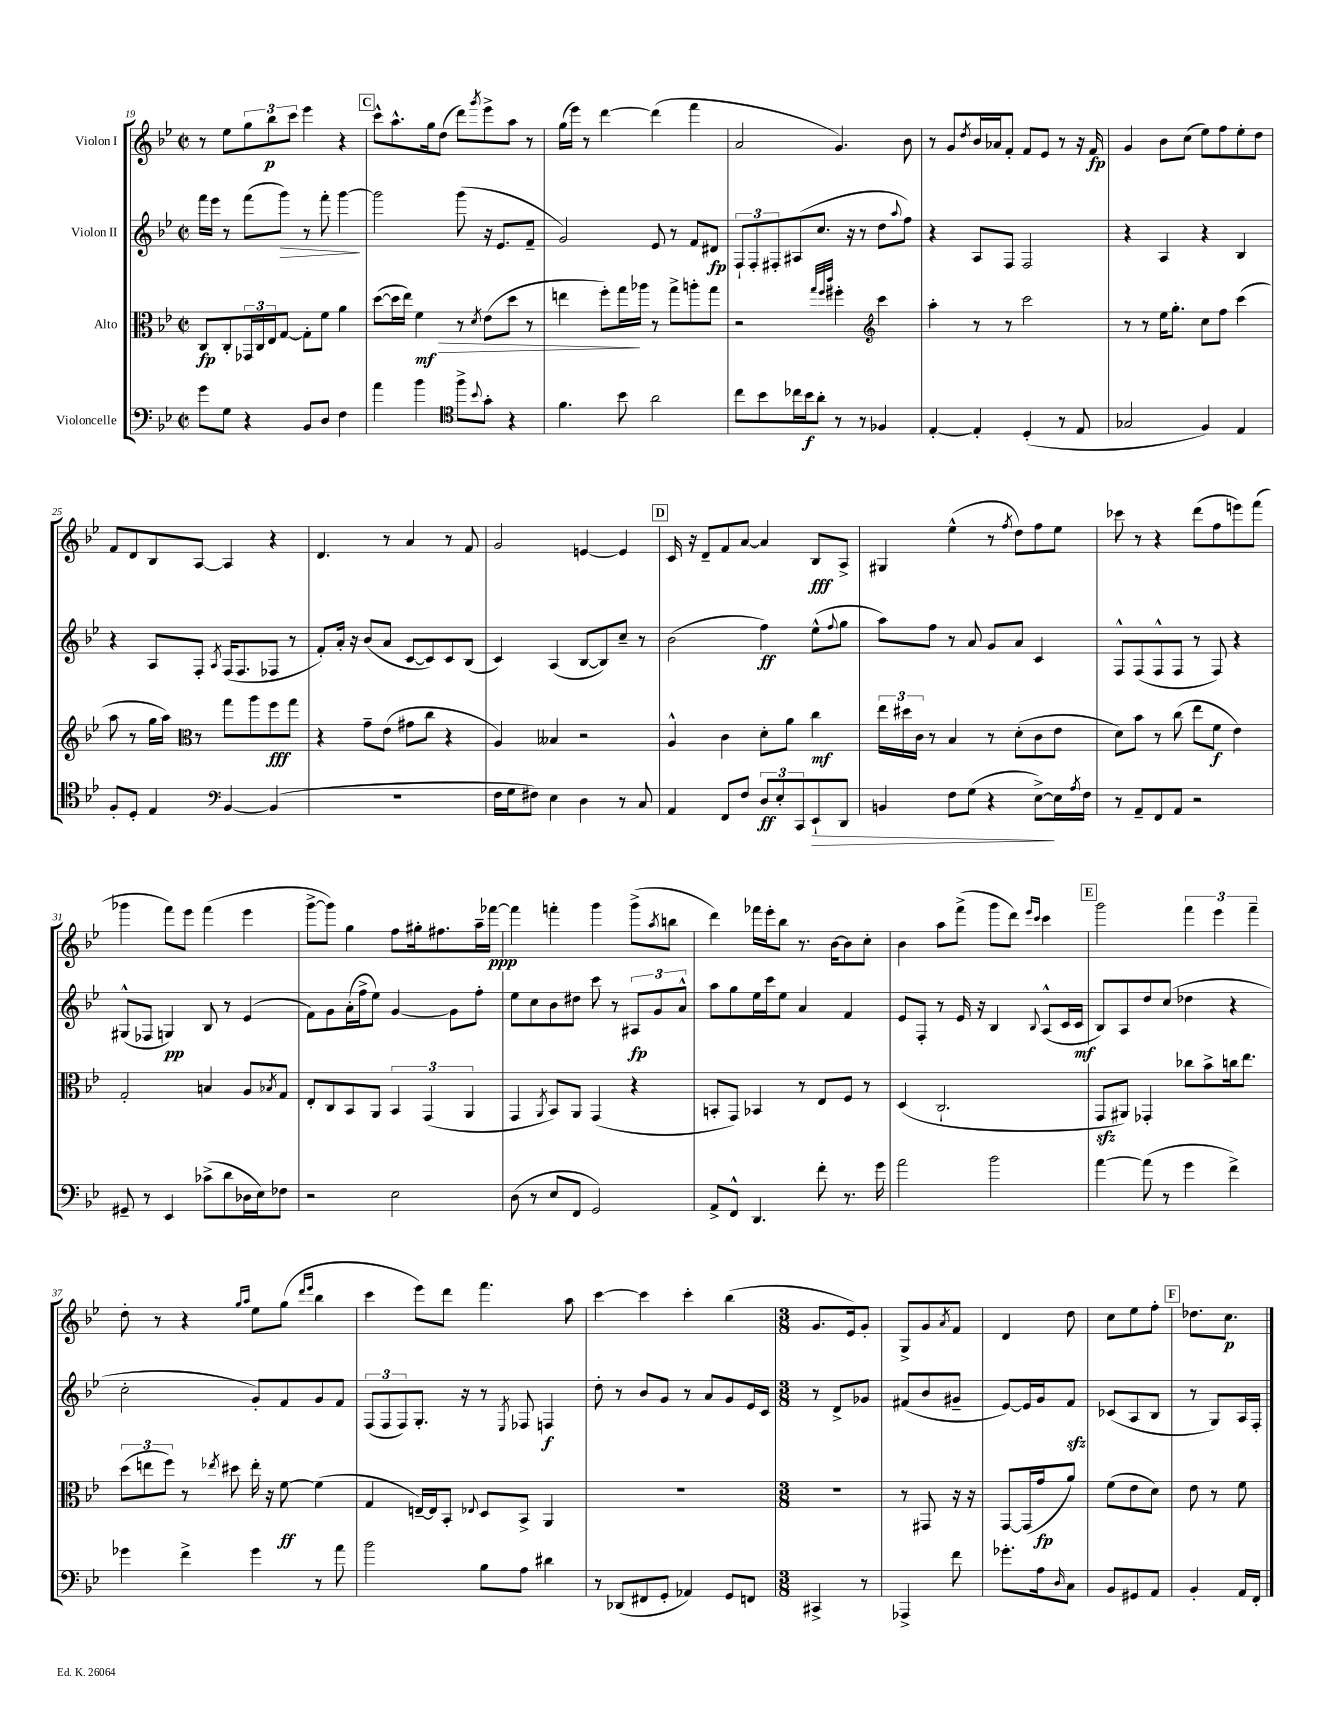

**kern	**kern	**kern	**kern
*staff4	*staff3	*staff2	*staff1
*clefF4	*clefC3	*clefG2	*clefG2
*k[b-e-]	*k[b-e-]	*k[b-e-]	*k[b-e-]
*M2/2	*M2/2	*M2/2	*M2/2
*met(c|)	*met(c|)	*met(c|)	*met(c|)
8g	8C	16fff	8r
.	.	16eee-	.
8G	8C'	8r	8ee-
4r	24GG-	(8fff	12gg
.	24C	.	.
.	24E-	.	12bb-
.	[8G	8ggg)	.
.	.	.	12ccc
8BB-	8G']	8r	4eee-
8D	8f	8fff'	.
4F	4a	[4ggg	4r
=	=	=	=
4a	([8dd	2ggg]	8ccc^^
.	16dd]	.	8.aa^^
.	16ee-)	.	.
4b-	4f	.	.
.	.	.	16gg
.	.	.	(8dd
*clefC4	*	*	*
8ff^	8r	(8ggg	8ddd)
8qqb-	8qd	.	8qggg
8g'	(8e-	16r	8eee-^
.	.	8.e-	.
4r	8dd	.	8aa
.	8r	8f~	8r
=	=	=	=
4.f	4ee	2g)	(16gg
.	.	.	16eee-)
.	.	.	8r
.	8ff')	.	[4ddd
8b-	16gg	.	.
.	16aa-	.	.
2a	8r	8e-	(4ddd]
.	8gg^	8r	.
.	8aa'	8f	4fff
.	8gg	8d#	.
=	=	=	=
8cc	2r	12F`	2a
.	.	12F'	.
8b-	.	.	.
.	.	12F#'	.
16cc-	.	(8A#	.
16b-	.	.	.
8a'	.	8.cc	.
.	32qqgg	.	.
.	32qqff	.	.
.	32qqccc	.	.
8r	4ff#'	.	4.g)
.	.	16r	.
8r	.	8r	.
*	*clefG2	*	*
4F-	4ccc	8dd	.
.	.	8qqaa	.
.	.	8ff)	8b-
=	=	=	=
[4E-'	4aa'	4r	8r
.	.	.	8g
.	.	.	8qdd
4E-']	8r	8A	16b-
.	.	.	16a-
.	8r	8F	8f'
(4D'	2ccc	2F	8f
.	.	.	8e-
8r	.	.	8r
8E-	.	.	16r
.	.	.	16f
=	=	=	=
2G-	8r	4r	4g
.	8r	.	.
.	16ee-	4A	8b-
.	8.gg'	.	.
.	.	.	(8cc
4F)	8cc	4r	8ee-)
.	8ff	.	8ff
4E-	(4ccc	4B-	8ee-'
.	.	.	8dd
=	=	=	=
8F'	8aa	4r	8f
8D'	8r	.	8d
4E-	16gg	8A	8B-
.	16aa)	.	.
.	8r	8F'	[8A
*clefF4	*	*	*
.	.	8qA	.
[4BB-	8gg	(16F	4A]
.	.	8.F	.
.	8aa	.	.
(4BB-]	8ff	8F-	4r
.	8gg	8r	.
=	=	=	=
*	*clefC3	*	*
1r	4r	8f')	4.d
.	.	16a'	.
.	.	16r	.
.	8g~	(8b-	.
.	(8e-	8a	8r
.	8g#	[8c	4a
.	8cc	8c])	.
.	4r	8c	8r
.	.	(8B-	8f
=	=	=	=
16F	4A)	4c)	2g
16G	.	.	.
8F#)	.	.	.
4E-	4B--	(4A	.
4D	2r	[8B-	[4e
.	.	8B-])	.
8r	.	8cc~	4e]
8C	.	8r	.
=	=	=	=
4AA	4A^^	(2b-	16c
.	.	.	16r
.	.	.	8d~
8FF	4c	.	8f
8F	.	.	[8a
12D	8d'	4ff)	4a]
12E-'	.	.	.
.	8a	.	.
12CC	.	.	.
8EE-`	4cc	(8ee-^^	8B-
.	.	8qqff	.
8DD	.	8gg	8A^
=	=	=	=
4BB	24ee-	8aa)	4G#
.	24dd#	.	.
.	24c	.	.
.	8r	8ff	.
8F	4B-	8r	(4ee-^^
(8G	.	8a	.
4r	8r	8g	8r
.	.	.	8qff
.	(8d'	8a	8dd)
[8E-^)	8c	4c	8ff
16E-]	8e-	.	8ee-
8qA	.	.	.
16F	.	.	.
=	=	=	=
8r	8d)	8F^^	8ccc-
8AA~	8b-	(8F	8r
8FF	8r	8F^^	4r
8AA	(8cc	8F	.
2r	8ee-	8r	(8ddd
.	8f	8F)	8ff
.	4e-)	4r	8eee)
.	.	.	(8fff
=	=	=	=
8GG#~	2G'	(8G#^^	4ggg-
8r	.	8F-	.
4EE-	.	4G)	8fff)
.	.	.	8eee-
(8c-^	4B	8B-	(4fff
8d	.	8r	.
16D-	8A	(4e-	4eee-
16E-)	.	.	.
.	8qB-	.	.
8F-	8G	.	.
=	=	=	=
2r	8E-'	8f)	[8ggg^
.	8C	8g	8ggg])
.	8BB-	(16a'	4gg
.	.	16ff^	.
.	8AA	8ee-)	.
2E-	6BB-	[4g	8ff
.	.	.	16gg#'
.	(6GG	.	.
.	.	.	8.ff#
.	.	8g]	.
.	6AA	.	.
.	.	8ff'	16aa~
.	.	.	[16fff-
=	=	=	=
(8D	4GG	8ee-	4fff-]
8r	.	8cc	.
.	8qAA	.	.
8E-	8BB-)	8b-	4fff'
8FF	8AA	8dd#	.
2GG)	(4GG	8ccc	4ggg
.	.	8r	.
.	4r	12A#	(8ggg^
.	.	12g	.
.	.	.	8qaa
.	.	.	8bb
.	.	12a^^	.
=	=	=	=
8AA^	8BB'	8aa	4ddd)
8FF^^	8GG)	8gg	.
4.DD	4BB-	16ee-	16fff-
.	.	16ccc	16eee-'
.	.	8ee-	8bb-
.	8r	4a	8.r
8f'	8E-	.	.
.	.	.	[16b-
8.r	8F	4f	8b-]
.	8r	.	8cc'
16g	.	.	.
=	=	=	=
2a	(4D	8e-	4b-
.	.	8F'	.
.	2.C`	8r	8aa
.	.	16e-	(8fff^
.	.	16r	.
2b-	.	4B-	8ggg
.	.	.	8ddd)
.	.	.	16qqeee-
.	.	8qqB-	16qqccc
.	.	(8A^^	4ccc
.	.	16c	.
.	.	16c	.
=	=	=	=
[4a	8GG	8B-)	2ggg
.	8AA#)	8A	.
(8a]	4GG-'	8dd	.
8r	.	(8cc	.
4g	8cc-	4dd-	6fff
.	8b-^	.	.
.	.	.	6eee-
4f^)	16cc	4r	.
.	8.ee-	.	.
.	.	.	6fff~
=	=	=	=
4g-	(12dd	2cc'	8dd'
.	12ee	.	.
.	.	.	8r
.	12ff)	.	.
4f^	8r	.	4r
.	8qee-	.	.
.	8dd#	.	.
.	.	.	16qqgg
.	.	.	16qqaa
4g-	16ee-'	8g')	8ee-
.	16r	.	.
.	[8f	8f	(8gg
.	.	.	16qqddd
.	.	.	16qqeee-
8r	(4f]	8g	4bb-
8a	.	8f	.
=	=	=	=
2b-	4G	(12F	4ccc
.	.	12F	.
.	.	12F)	.
.	[16E~)	8.G'	8eee-)
.	16E]	.	.
.	8BB-'	.	8ddd
.	.	16r	.
.	8qqE-	.	.
8B-	8D	8r	4.fff
.	.	8qE-	.
8A	8BB-^	8F-	.
4d#	4AA	4F	.
.	.	.	8aa
=	=	=	=
8r	1r	8dd'	[4ccc
(8DD-	.	8r	.
8FF#	.	8b-	4ccc]
8GG'	.	8g	.
4AA-)	.	8r	4ccc'
.	.	8a	.
8GG	.	8g	(4bb-
8FF	.	16e-	.
.	.	16c	.
=	=	=	=
*M3/8	*M3/8	*M3/8	*M3/8
4CC#^	4.r	8r	8.g
.	.	8d^	.
.	.	.	16e-)
8r	.	8g-	8g'
=	=	=	=
4AAA-^	8r	(8f#	8G^
.	8GG#	8b-	8g
.	.	.	8qa
8f	16r	8g#~	8f
.	16r	.	.
=	=	=	=
8.g-'	[8GG	[8e-)	4d
.	(16GG]	16e-]	.
16A	16g	16g	.
16qqD	.	.	.
8C	8a)	8f	8dd
=	=	=	=
8BB-	(8f	(8c-	8cc
8GG#	8e-	8A	8ee-
8AA	8d)	8B-	8ff'
=	=	=	=
4BB-'	8e-	8r	8.dd-
.	8r	8G)	.
.	.	.	8.cc
16AA	8f	16A	.
16FF'	.	16F'	.
==	==	==	==
*-	*-	*-	*-
